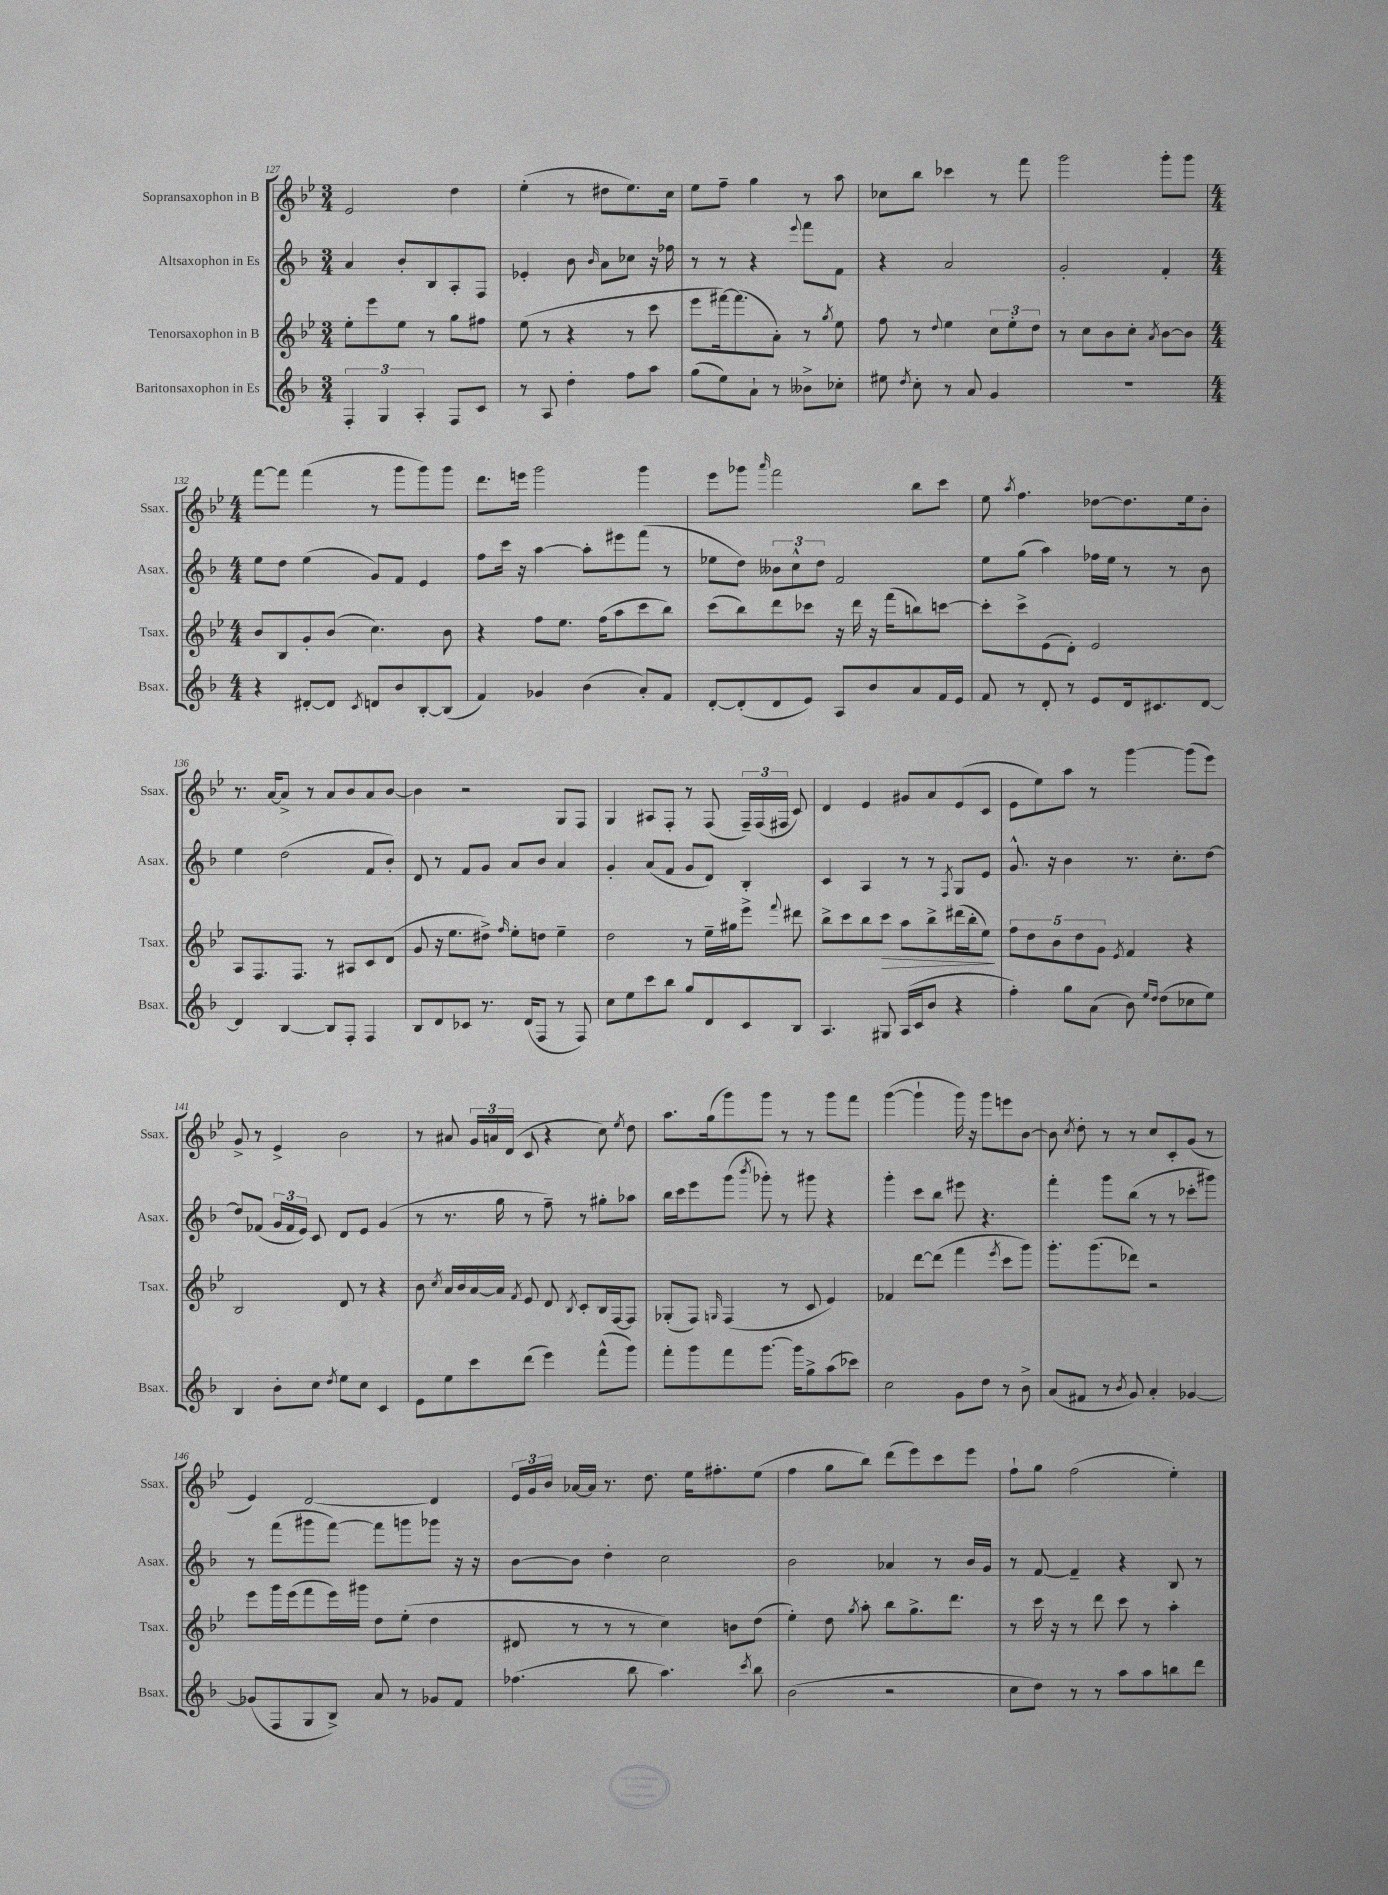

**kern	**kern	**dynam	**kern	**kern
*part4	*part3	*part3	*part2	*part1
*staff4	*staff3	*staff3	*staff2	*staff1
*I"Baritonsaxophon in Es	*I"Tenorsaxophon in B	*	*I"Altsaxophon in Es	*I"Sopransaxophon in B
*I'Bsax.	*I'Tsax.	*	*I'Asax.	*I'Ssax.
*clefG2	*clefG2	*	*clefG2	*clefG2
*k[b-]	*k[b-e-]	*	*k[b-]	*k[b-e-]
*M3/4	*M3/4	*	*M3/4	*M3/4
=127	=127	=127	=127	=127
6F'/	8ee-'\L	.	4a/	2e-/
.	8eee-\	.	.	.
6G/	.	.	.	.
.	8ee-\J	.	8b-'/L	.
6A'/	.	.	.	.
.	8r	.	8B-/	.
8F/L	8gg\L	.	8A'/	4dd\
8c/J	8ff#X\J	.	8F/J	.
=128	=128	=128	=128	=128
8r	(8ee-\	.	4e-X'/	(4ee-'\
8A/	8r	.	.	.
4dd'\	4r	.	8b-\	8r
.	.	.	16qqb-/	.
.	.	.	8a\L	8dd#X\L
8ff\L	8r	.	8cc-X\J	8.ee-\)
8aa\J	8ccc\	.	16r	.
.	.	.	16ff-X\	16cc\Jk
=129	=129	=129	=129	=129
(8gg\L	8eee-\L	.	8r	8ee-\L
8ee\)	[16fff#X\k)	.	8r	8ff~\J
.	(8.fff#\]	.	.	.
8a`\J	.	.	4r	4gg\
8r	8a'\J)	.	.	.
.	.	.	8qqeee/	.
8b--X^\L	8r	.	8fff\L	8r
.	8qgg/	.	.	.
8cc-X'\J	8ee-\	.	8f\J	8aa\
=130	=130	=130	=130	=130
8ee#X\	8ff\	.	4r	8cc-X\L
8qdd/	.	.	.	.
8cc'\	8r	.	.	8bb-\J
.	8qqdd/	.	.	.
8r	4ee-\	.	2a/	4ccc-X\
8a/	.	.	.	.
4g/	12cc\L	.	.	8r
.	12ee-'\	.	.	.
.	.	.	.	8fff\
.	12dd\J	.	.	.
=131	=131	=131	=131	=131
2.r	8r	.	2g'/	2ggg\
.	8cc\L	.	.	.
.	8b-\	.	.	.
.	8cc'\J	.	.	.
.	8qa/	.	.	.
.	[8b-\L	.	4f'/	8ggg'\L
.	8b-\J]	.	.	8ggg\J
!!LO:LB:g=z
=132	=132	=132	=132	=132
*M4/4	*M4/4	*	*M4/4	*M4/4
4r	8b-/L	.	8ee\L	[8fff\L
.	8B-/	.	8dd\J	8fff\J]
[8d#X'/L	8g'/	.	(4ee\	(4fff\
8d#/J]	(8b-/J	.	.	.
8qc/	.	.	.	.
8dn/L	4.cc\)	.	8g/L)	8r
8b-/	.	.	8f/J	8ggg\L
[8B-'/	.	.	4e/	8ggg\)
(8B-/J]	8b-\	.	.	8ggg\J
=133	=133	=133	=133	=133
4f/)	4r	.	8ff\L	8.ddd\L
.	.	.	16ccc\Jk	.
.	.	.	16r	16eeen\Jk
4g-X/	8ff\L	.	[4aa\	2ggg\
.	8.ee-\J	.	.	.
(4b-\	.	.	8aa'\L]	.
.	(16ff\KL	.	.	.
.	8aa\	.	8eee#X\	.
8a'/L)	8ccc\	.	(8fff\J	4ggg\
8f/J	8bb-\J)	.	8r	.
=134	=134	=134	=134	=134
[8d'/L	(8ccc\L	.	8ee-X\L	8eee-\L
(8d'/]	8bb-\)	.	8dd\J)	8ggg-X\J
.	.	.	.	16qqaaa/
8d/	8ddd\	.	12b--X\L	2fff\
.	.	.	12cc^^\	.
8e/J)	8ccc-X\J	.	.	.
.	.	.	12dd\J	.
8A/L	16r	.	2f/	.
.	16ddd\	.	.	.
8b-/	16r	.	.	.
.	(16fff\KL	.	.	.
8a/	8bbn\)	.	.	8bb-\L
16f/L	[8cccn\J	.	.	8ccc\J
16e/JJ	.	.	.	.
=135	=135	=135	=135	=135
8f/	8ccc'\L]	.	8ee\L	8ee-\
.	.	.	.	8qaa/
8r	8ccc^\	.	(8gg\J	4.ff\
8d'/	(8e-\	.	4aa\)	.
8r	8d'\J)	.	.	.
8e/L	2e-/	.	16ff-X\LL	[8dd-X\L
.	.	.	16ee\JJ	.
16d/k	.	.	8r	8.dd-\]
8.c#X/	.	.	.	.
.	.	.	8r	.
.	.	.	.	16ee-\k
[8d/J	.	.	8b-\	8b-'\J
!!LO:LB:g=z
=136	=136	=136	=136	=136
4d/]	8A/L	.	4ee\	8.r
.	8.F/	.	.	.
.	.	.	.	[16a/KL
[4B-/	.	.	(2dd\	8a^/J]
.	8.F/J	.	.	.
.	.	.	.	8r
8B-/L]	8r	.	.	8a/L
8F'/J	8A#X/L	.	.	8b-/
4F/	8c/	.	8f/L	8a/
.	(8d/J	.	8b-'/J)	[8b-/J
=137	=137	=137	=137	=137
8B-/L	8g/	.	8d/	4b-\]
8d/	16r	.	8r	.
.	8.ee-\L	.	.	.
8c-X/J	.	.	8f/L	2r
8.r	8dd#X^\J)	.	8g/J	.
.	16qqff/	.	.	.
.	8ee-'\L	.	8a/L	.
(16d/KL	.	.	.	.
8F/J	8ddn\J	.	8b-/J	.
8r	4ee-~\	.	4a/	8G/L
8F/)	.	.	.	8F/J
=138	=138	=138	=138	=138
8cc\L	2dd\	.	4g'/	4G/
8ee\	.	.	.	.
8ccc\	.	.	(8a/L	8A#X/L
8bb-\J	.	.	8f/J	8F'/J
8gg/L	8r	.	8g/L	8r
8d/	16ee-~\LL	.	8d/J)	(8F/
.	16gg#X\J	.	.	.
8c/	8eee-^\J	.	4B-'/	24F~/LL)
.	.	.	.	(24F/
.	.	.	.	24F#X/JJ
.	8qqfff/	.	.	.
8B-/J	8ddd#X\	.	.	8c/)
=139	=139	=139	=139	=139
4.A/	8bb-^\L	.	4c/	4d/
.	8ccc\	.	.	.
.	8bb-\	.	4A/	4e-/
!	!	!LO:HP:b	!	!
8G#X/	8ccc\J	>	.	.
(16A/LL	8aa\L	.	8r	8g#X/L
16c/J	.	.	.	.
8b-/J	8bb-^\	.	8r	8a/
.	.	.	8qF/	.
4r	(16ddd#X\L	.	8G/L	(8e-/
.	16bb-'\J	.	.	.
.	8ee-\J)	.	8e/J	8c/J
.	.	]	.	.
=140	=140	=140	=140	=140
4ff'\)	10ff\L	.	8.g^^/	8e-\L
.	10dd\	.	.	.
.	.	.	.	8ee-\)
.	.	.	16r	.
.	10b-\	.	.	.
8gg\L	.	.	4b-\	8aa\J
.	10dd\	.	.	.
(8a\J	.	.	.	8r
.	10g\J	.	.	.
.	8qe-/	.	.	.
8b-\)	4f/	.	8.r	[4ggg\
16qqee/LL	.	.	.	.
16qqdd/JJ	.	.	.	.
(8dd\L	.	.	.	.
.	.	.	8.cc'\L	.
8cc-X\	4r	.	.	(8ggg\L]
8ee\J)	.	.	[8dd\J	8eee-\J)
!!LO:LB:g=z
=141	=141	=141	=141	=141
4B-/	2B-/	.	8dd/L]	8g^/
.	.	.	(8f-X/J	8r
8b-'\L	.	.	24g/LL	4e-^/
.	.	.	24f-/	.
.	.	.	24e/JJ)	.
8cc\J	.	.	8c/	.
8qdd/	.	.	.	.
8ee\L	8d/	.	8d/L	2b-\
8cc\J	8r	.	8e/J	.
4c/	4r	.	(4g/	.
=142	=142	=142	=142	=142
8e\L	8b-\	.	8r	8r
.	8qcc/	.	.	.
8ee\	16a/LL	.	8.r	8a#X/
.	16b-/	.	.	.
8ccc\	[16a/	.	.	24g/LL
.	.	.	.	24an/
.	16a/JJ]	.	16gg\	.
.	.	.	.	(24d/JJ
.	8qf/	.	.	.
(8ddd\J	8e-/	.	8r	8c/
4eee\)	8d/	.	8ff~\)	4r
.	8qB-/	.	.	.
.	8c'/L	.	8r	.
(8fff^^\L	16B-/L	.	8gg#X'\L	8cc\)
.	[16F/J	.	.	.
.	.	.	.	8qee-/
8ggg\J)	8F/J]	.	8aa-X\J	8dd\
=143	=143	=143	=143	=143
8fff'\L	(8G-X'/L	.	16bb-\LL	8.aa\L
.	.	.	16ccc\J	.
8ggg\	8F/J)	.	8eee\	.
.	.	.	.	(16gg\k
.	16qqGn/	.	.	.
8fff\	(4F/	.	(8ggg\J	8ggg\)
.	.	.	8qbbb-/	.
[8.ggg\J	.	.	8ggg-X'\)	8ggg\J
.	8r	.	8r	8r
16ggg\KL]	.	.	.	.
8gg^\	8c/	.	8ggg#X\	8r
(8aa\	4e-/)	.	4r	8ggg\L
8ccc-X\J)	.	.	.	8fff\J
=144	=144	=144	=144	=144
2cc\	4f-X/	.	4ggg'\	([4ggg\
.	[8ddd\L	.	8ccc\L	4ggg`\]
.	(8ddd\J]	.	8bb-\J	.
8g\L	4fff\	.	8eee#X\	16ggg\)
.	.	.	.	16r
8dd\J	.	.	4.r	8ggg\L
.	8qeee-/	.	.	.
8r	8ccc\L	.	.	8eeen\
8b-^\	8ggg\J)	.	.	[8b-\J
=145	=145	=145	=145	=145
(8a/L	8.ggg'\L	.	4fff'\	8b-\]
.	.	.	.	8qcc/
8f#X/J	.	.	.	8dd'\
.	(8.ggg\	.	.	.
8r	.	.	8ggg\L	8r
8qb-/	.	.	.	.
8g/)	8ddd-X\J)	.	(8bb-\J	8r
4a'/	2r	.	8r	8cc/L
.	.	.	8r	8c'/
[4g-X/	.	.	8ccc-X'\L	(8g/J
.	.	.	8ggg#X\J)	8r
!!LO:LB:g=z
=146	=146	=146	=146	=146
(8g-X/L]	8eee-\L	.	8r	4e-/)
8F/	16ggg\L	.	(8fff\L	.
.	(16eee-\J	.	.	.
8G/	8fff\	.	8ggg#X\	[2d/
8B-^/J)	16eee-\L)	.	[8fff\J)	.
.	16ggg#X\JJ	.	.	.
8a/	8dd\L	.	8fff\L]	.
8r	(8ee-'\J	.	8gggn\	.
8g-X/L	4dd\	.	8ggg-X\J	4d/]
8f/J	.	.	16r	.
.	.	.	16r	.
=147	=147	=147	=147	=147
(4.ff-X\	8d#X/	.	[8b-\L	24e-/LL
.	.	.	.	24g/
.	.	.	.	24b-/JJ
.	8r	.	8b-\J]	[16a-X/LL
.	.	.	.	16a-/JJ]
.	8r	.	4dd'\	8.r
8bb-\	8r	.	.	.
.	.	.	.	8.dd\
4.aa\)	4cc\)	.	2cc\	.
.	.	.	.	16ee-\KL
.	.	.	.	8.ff#X'\
.	8bn\L	.	.	.
8qccc/	.	.	.	.
8bb-\	(8dd\J	.	.	(8ee-\J
=148	=148	=148	=148	=148
(2b-\	4ee-'\)	.	2b-\	4ff\
.	8dd\	.	.	8gg\L
.	8qgg/	.	.	.
.	8aa'\	.	.	8bb-\J)
2r	8bb-\L	.	4a-X/	(8ddd\L
.	8.gg^\	.	.	8eee-\)
.	.	.	8r	8ccc\
.	8.ddd\J	.	.	.
.	.	.	16b-/LL	8eee-\J
.	.	.	16g/JJ	.
=149	=149	=149	=149	=149
8cc\L	8r	.	8r	8ff`\L
8dd\J)	16ccc\	.	[8f/	8gg\J
.	16r	.	.	.
8r	8r	.	4f~/]	(2ff\
8r	8ddd\	.	.	.
8aa\L	8ccc\	.	4r	.
8aa\	8r	.	.	.
8bbn\	4aa'\	.	8B-/	4ee-'\)
8ddd\J	.	.	8r	.
==	==	==	==	==
*-	*-	*-	*-	*-
